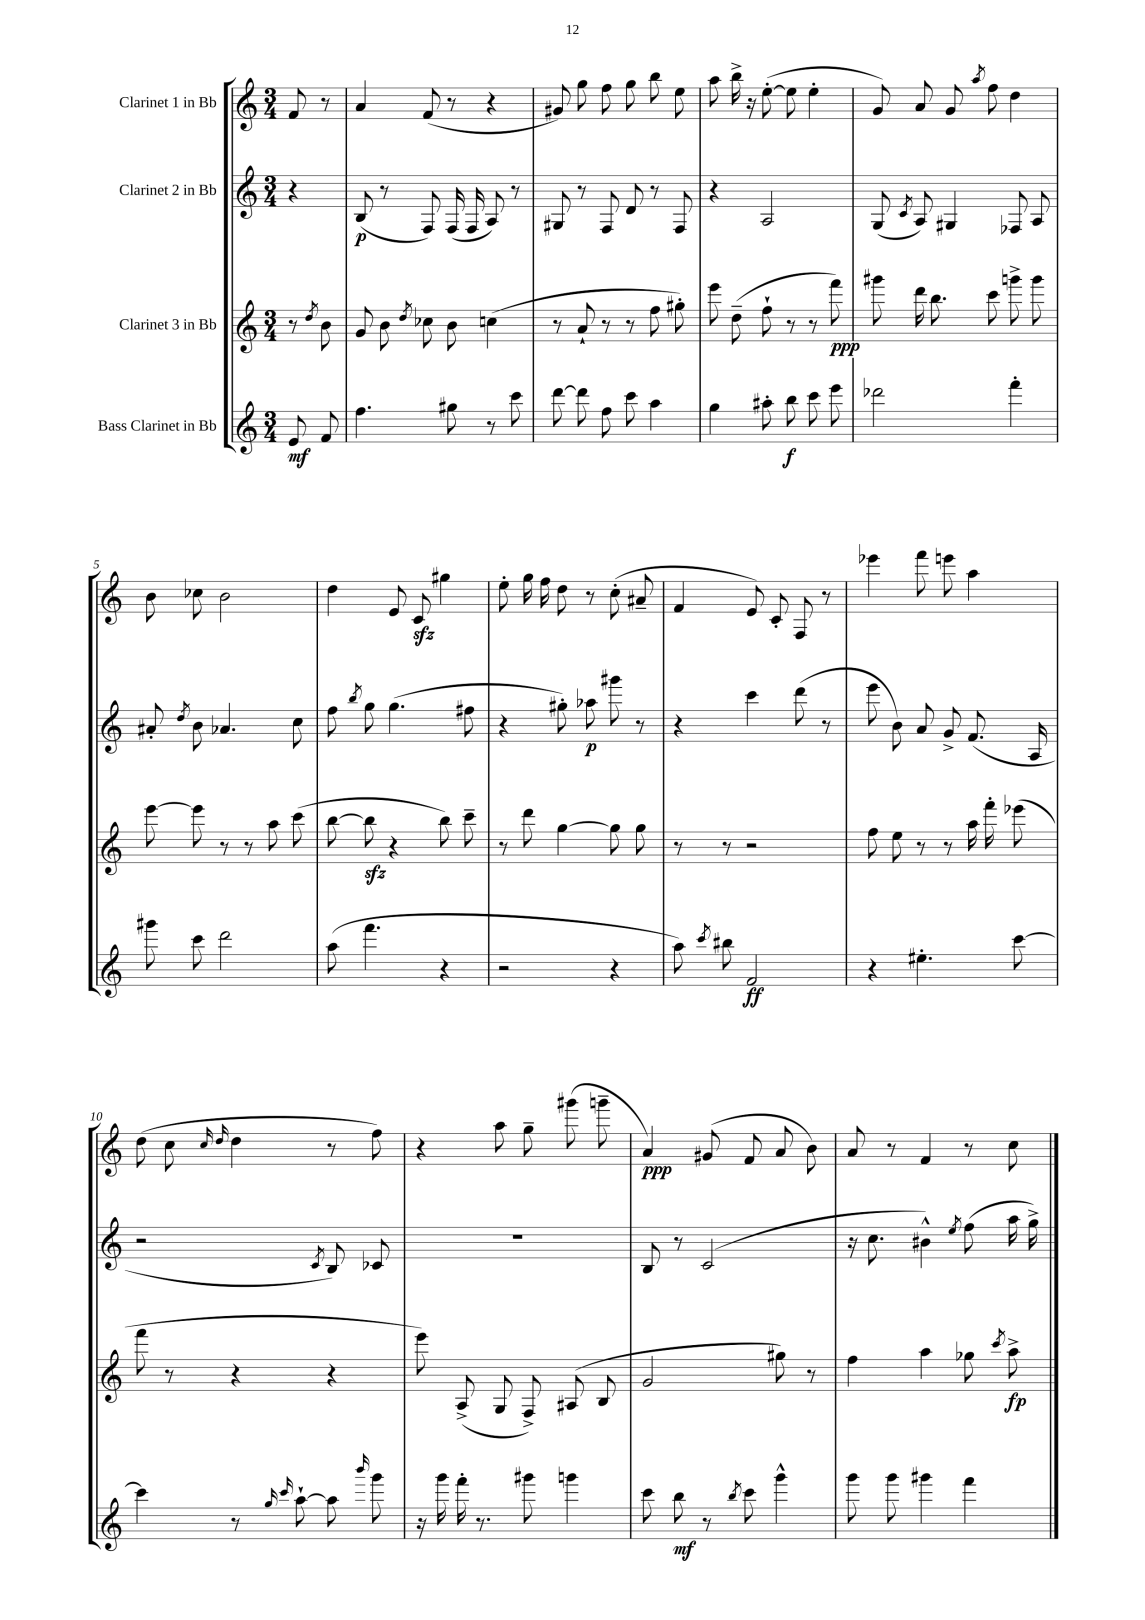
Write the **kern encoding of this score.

**kern	**kern	**kern	**kern
*staff4	*staff3	*staff2	*staff1
*clefG2	*clefG2	*clefG2	*clefG2
*k[]	*k[]	*k[]	*k[]
*M3/4	*M3/4	*M3/4	*M3/4
8e	8r	4r	8f
.	8qdd	.	.
8f	8b	.	8r
=	=	=	=
4.ff	8g	(8B	4a
.	8b	8r	.
.	8qdd	.	.
.	8cc-	8F)	(8f
8gg#	8b	(16F	8r
.	.	16F	.
8r	(4cc	8A)	4r
8ccc	.	8r	.
=	=	=	=
[8ddd	8r	8G#	8g#)
8ddd]	8a`	8r	8gg
8ff	8r	8F	8ff
8ccc	8r	8d	8gg
4aa	8ff	8r	8bb
.	8gg#')	8F	8ee
=	=	=	=
4gg	8eee	4r	8aa
.	(8dd~	.	16bb^
.	.	.	16r
8aa#'	8ff`	2A	([8ee'
8bb	8r	.	8ee]
8ccc	8r	.	4ee'
8eee	8fff)	.	.
=	=	=	=
2ddd-	8ggg#	(8G	8g)
.	.	8qc	.
.	16ddd	8A)	8a
.	8.bb	.	.
.	.	4G#	8g
.	.	.	8qaa
.	8ccc	.	8ff
4fff'	8ggg^	8F-	4dd
.	8ggg	8A	.
=	=	=	=
8ggg#	[8eee	8a#'	8b
.	.	8qdd	.
8ccc	8eee]	8b	8cc-
2ddd	8r	4.a-	2b
.	8r	.	.
.	8aa	.	.
.	(8ccc	8cc	.
=	=	=	=
(8aa	[8bb	8ff	4dd
.	.	8qbb	.
4.fff	8bb]	8gg	.
.	4r	(4.gg	8e
.	.	.	8c
4r	8bb)	.	4gg#
.	8ccc~	8ff#	.
=	=	=	=
2r	8r	4r	8ee'
.	8ddd	.	16gg
.	.	.	16ff
.	[4gg	8gg#')	8dd
.	.	8aa-	8r
4r	8gg]	8ggg#	(8cc'
.	8gg	8r	8a#~
=	=	=	=
8aa)	8r	4r	4f
8qccc	.	.	.
8bb#	8r	.	.
2f	2r	4ccc	8e)
.	.	.	8c'
.	.	(8ddd	8F
.	.	8r	8r
=	=	=	=
4r	8ff	8eee	4eee-
.	8ee	8b)	.
4.ee#'	8r	8a	8fff
.	8r	8g^	8eee
.	16aa	(8.f	4aa
.	16fff'	.	.
[8ccc	(8eee-	.	.
.	.	16A	.
=	=	=	=
4ccc]	8fff	2r	(8dd
.	8r	.	8cc
.	.	.	16qqcc
.	.	.	16qqdd
8r	4r	.	4dd
16qqgg	.	.	.
16qqccc	.	.	.
[8aa`	.	.	.
.	.	8qc	.
8aa]	4r	8B)	8r
16qqbbb	.	.	.
8ggg	.	8c-	8ff)
=	=	=	=
16r	8eee)	2.r	4r
16ggg	.	.	.
16fff'	(8A^	.	.
8.r	.	.	.
.	8G	.	8aa
8ggg#	8F^)	.	8gg~
4ggg	(8A#	.	(8ggg#
.	8B	.	8ggg~
=	=	=	=
8ccc	2g	8B	4a)
8bb	.	8r	.
8r	.	(2c	(8g#
8qbb	.	.	.
8ccc	.	.	8f
4ggg^^	8gg#)	.	8a
.	8r	.	8b)
=	=	=	=
8ggg	4ff	16r	8a
.	.	8.cc	.
8ggg	.	.	8r
4ggg#	4aa	4b#^^)	4f
.	.	8qee	.
4fff	8gg-	(8ff	8r
.	8qccc	.	.
.	8aa^	16aa	8cc
.	.	16gg^)	.
==	==	==	==
*-	*-	*-	*-
